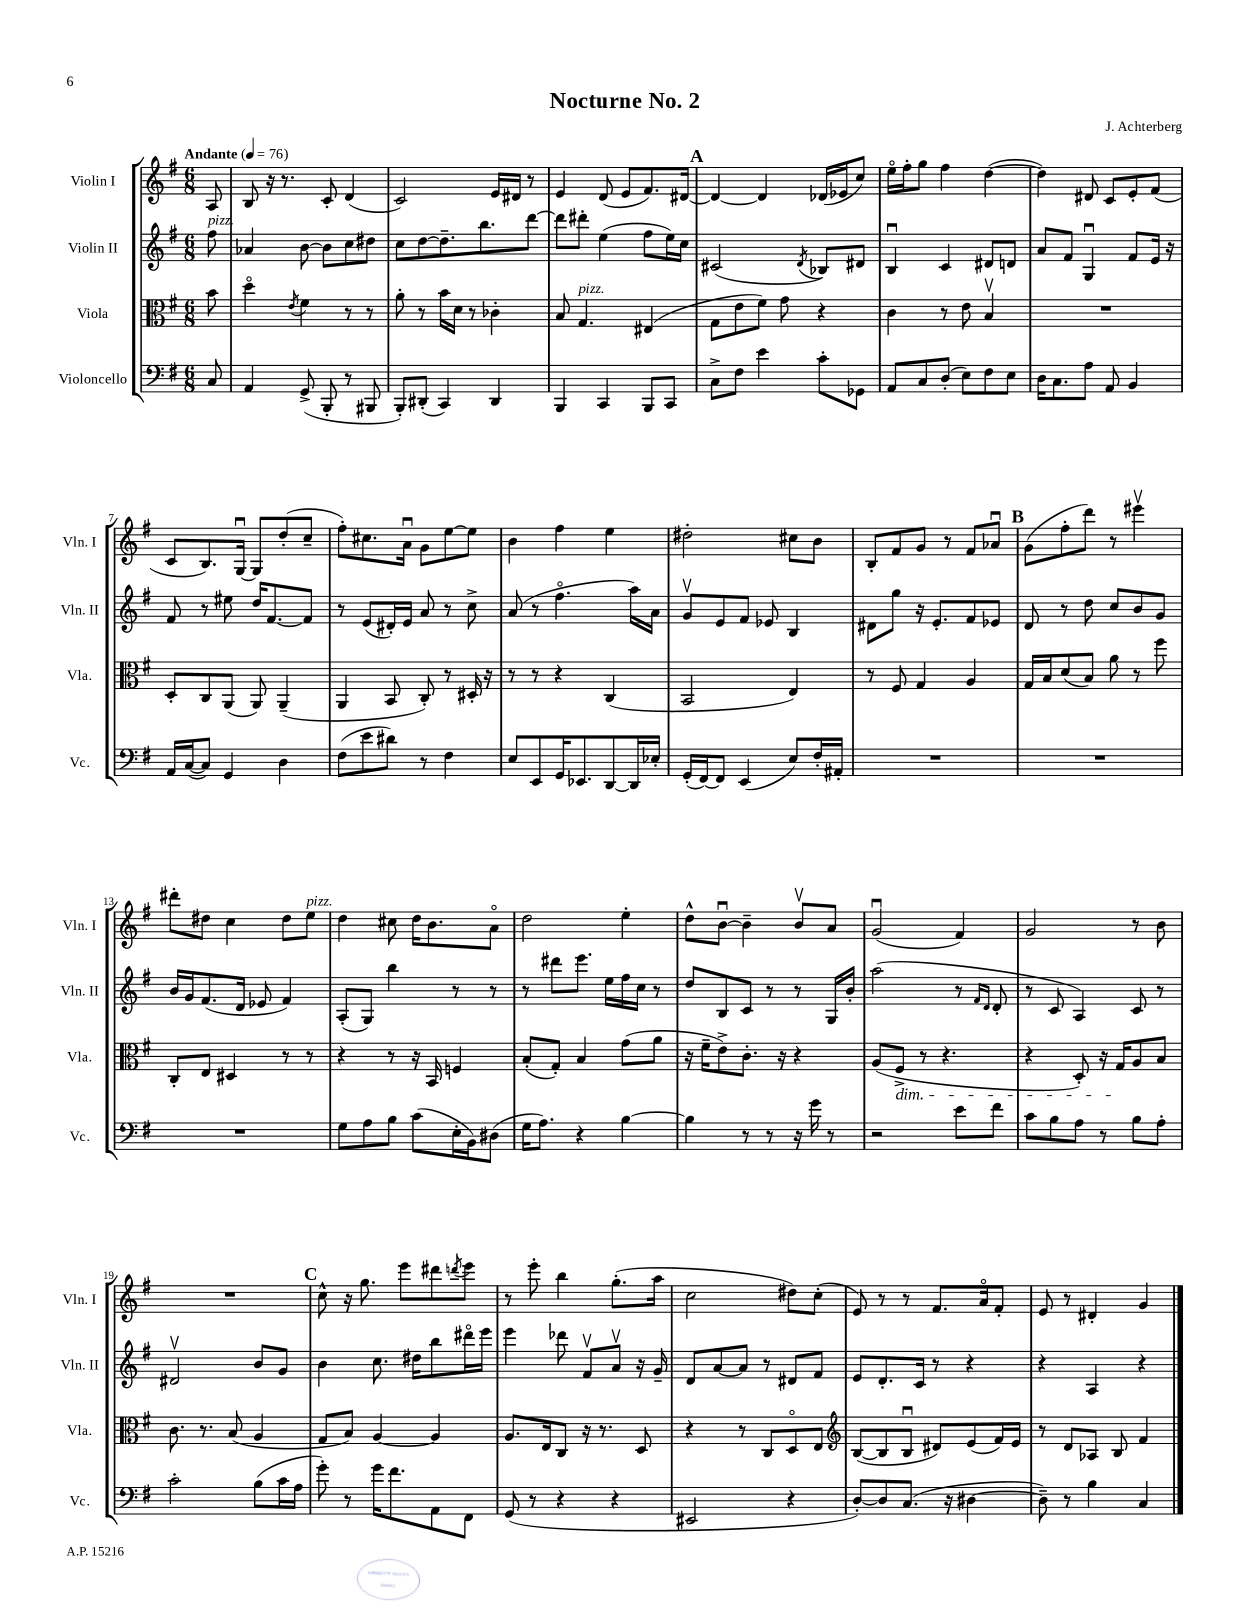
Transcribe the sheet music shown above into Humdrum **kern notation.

**kern	**kern	**kern	**kern
*staff4	*staff3	*staff2	*staff1
*clefF4	*clefC3	*clefG2	*clefG2
*k[f#]	*k[f#]	*k[f#]	*k[f#]
*M6/8	*M6/8	*M6/8	*M6/8
*MM76	*MM76	*MM76	*MM76
8C	8b	8ff#	8A
=	=	=	=
4AA	4ddo	4a-	8B
.	.	.	16r
.	.	.	8.r
.	8qe	.	.
(8GG^	4f#	[8b	.
8BBB'	.	8b]	8c'
8r	8r	8cc	(4d
8BBB#	8r	8dd#	.
=	=	=	=
8BBB')	8a'	8cc	2c)
(8DD#'	8r	[8dd	.
4CC)	16b	8.dd~]	.
.	16d	.	.
.	8r	.	.
.	.	8.bb	.
4DD#	4c-'	.	16e
.	.	.	16d#
.	.	[8ddd	8r
=	=	=	=
4BBB	8B	8ddd]	4e
.	4.G	8ddd#'	.
4CC	.	(4ee	(8d
.	.	.	8e
8BBB	(4E#	8ff#	8.f#)
8CC	.	16ee)	.
.	.	16cc	[16d#
=	=	=	=
8C^	8G	(2c#	4d#_
8F#	8e	.	.
4e	8f#)	.	4d#]
.	8g	.	.
.	.	8qd	.
8c'	4r	8B-)	(16d-
.	.	.	16e-
8GG-	.	8d#	8cc)
=	=	=	=
8AA	4c	4Bu	16eeo
.	.	.	16ff#'
8C	.	.	8gg
(8D'	8r	4c	4ff#
8E)	8e	.	.
8F#	4Bv	8d#	([4dd
8E	.	8d	.
=	=	=	=
16D	2.r	8a	4dd])
8.C	.	.	.
.	.	8f#	.
8A	.	4Gu	8d#
8AA	.	.	8c
4BB	.	8f#	8e'
.	.	16e	(8f#
.	.	16r	.
=	=	=	=
16AA	8D'	8f#	8c
([16C	.	.	.
8C])	8C	8r	8.B)
4GG	(8AA	8ee#	.
.	.	.	[16Gu
.	8AA)	16dd	8G]
.	.	[8.f#	.
4D	(4AA~	.	(8dd'
.	.	8f#]	8cc~
=	=	=	=
(8F#	4AA	8r	8ff#')
8e	.	(8e	8.cc#
8d#)	8BB	16d#')	.
.	.	16e	16au
8r	8C')	8a	8g
4F#	8r	8r	[8ee
.	16D#'	8cc^	8ee]
.	16r	.	.
=	=	=	=
8E	8r	(8a	4b
8EE	8r	8r	.
16GG	4r	4.ff#o	4ff#
8.EE-	.	.	.
[8DD	(4C	.	4ee
16DD]	.	16aa)	.
16E-'	.	16a	.
=	=	=	=
(16GG'	2BB	8gv	2dd#'
[16FF#)	.	.	.
8FF#]	.	8e	.
(4EE	.	8f#	.
.	.	8e-	.
8E)	4E)	4B	8cc#
16F#'	.	.	8b
16AA#'	.	.	.
=	=	=	=
2.r	8r	8d#	8B'
.	8F#	8gg	8f#
.	4G	16r	8g
.	.	8.e'	.
.	.	.	8r
.	4A	8f#	8f#
.	.	8e-	8a-u
=	=	=	=
2.r	16G	8d	(8g
.	16B	.	.
.	(8d	8r	8ff#'
.	8B)	8dd	8ddd)
.	8a	8cc	8r
.	8r	8b	4eee#v
.	8ff#	8g	.
=	=	=	=
2.r	8C'	16b	8ddd#'
.	.	16g	.
.	8E	(8.f#	8dd#
.	4D#	.	4cc
.	.	16d	.
.	.	8e-	.
.	8r	4f#)	8dd#
.	8r	.	8ee
=	=	=	=
8G	4r	(8A'	4dd
8A	.	8G)	.
8B	8r	4bb	8cc#
(8c	16r	.	16dd
.	16BB	.	8.b
16E'	4F	8r	.
16BB)	.	.	.
(8D#	.	8r	8ao
=	=	=	=
16G	(8B'	8r	2dd
8.A)	.	.	.
.	8G')	8ddd#	.
4r	4B	8.eee	.
.	.	16ee	.
[4B	(8g	16ff#	4ee'
.	.	16cc	.
.	8a	8r	.
=	=	=	=
4B]	16r	8dd	8dd^^
.	16f#~	.	.
.	8e^)	8B	[8bu
8r	8.c'	8c	4b~]
8r	.	8r	.
.	16r	.	.
16r	4r	8r	8bv
16g	.	.	.
8r	.	16G	8a
.	.	16b'	.
=	=	=	=
2r	(8A	(2aa	(2gu
.	8F#^	.	.
.	8r	.	.
.	4.r	.	.
8e	.	8r	4f#)
.	.	16qqf#	.
.	.	16qqd	.
8f#	.	8d'	.
=	=	=	=
8c	4r	8r	2g
8B	.	8c	.
8A	8D')	4A)	.
8r	16r	.	.
.	16G	.	.
8B	8A	8c	8r
8A'	8B	8r	8b
=	=	=	=
2c'	8.c	2d#v	2.r
.	8.r	.	.
.	(8B	.	.
(8B	4A	8b	.
16c	.	8g	.
16A	.	.	.
=	=	=	=
8g')	8G	4b	8cc^^
8r	8B)	.	16r
.	.	.	8.gg
16g	[4A	8.cc	.
8.f#	.	.	.
.	.	.	8eee
.	.	16dd#	.
8AA	4A]	8bb	8ddd#
.	.	.	8qddd
8FF#	.	16ddd#o	8eee
.	.	16eee	.
=	=	=	=
(8GG	8.A	4eee	8r
8r	.	.	8eee'
.	16E	.	.
4r	8C	8ddd-	4bb
.	16r	8f#v	.
.	8.r	.	.
4r	.	8av	(8.gg'
.	8D	16r	.
.	.	16g~	16aa
=	=	=	=
2EE#	4r	8d	2cc
.	.	[8a	.
.	8r	8a]	.
.	8C	8r	.
4r	8Do	8d#	8dd#)
.	8E	8f#	(8cc'
=	=	=	=
*	*clefG2	*	*
[8D')	([8B	8e	8e)
8D]	8B]	8.d'	8r
(8.C	8Bu	.	8r
.	.	16c	.
.	8d#)	8r	8.f#
16r	.	.	.
[4D#	(8e	4r	.
.	.	.	16ao
.	16f#)	.	8f#'
.	16e	.	.
=	=	=	=
8D#~])	8r	4r	8e
8r	8d	.	8r
4B	8A-	4A	4d#'
.	8B	.	.
4C	4f#	4r	4g
==	==	==	==
*-	*-	*-	*-
